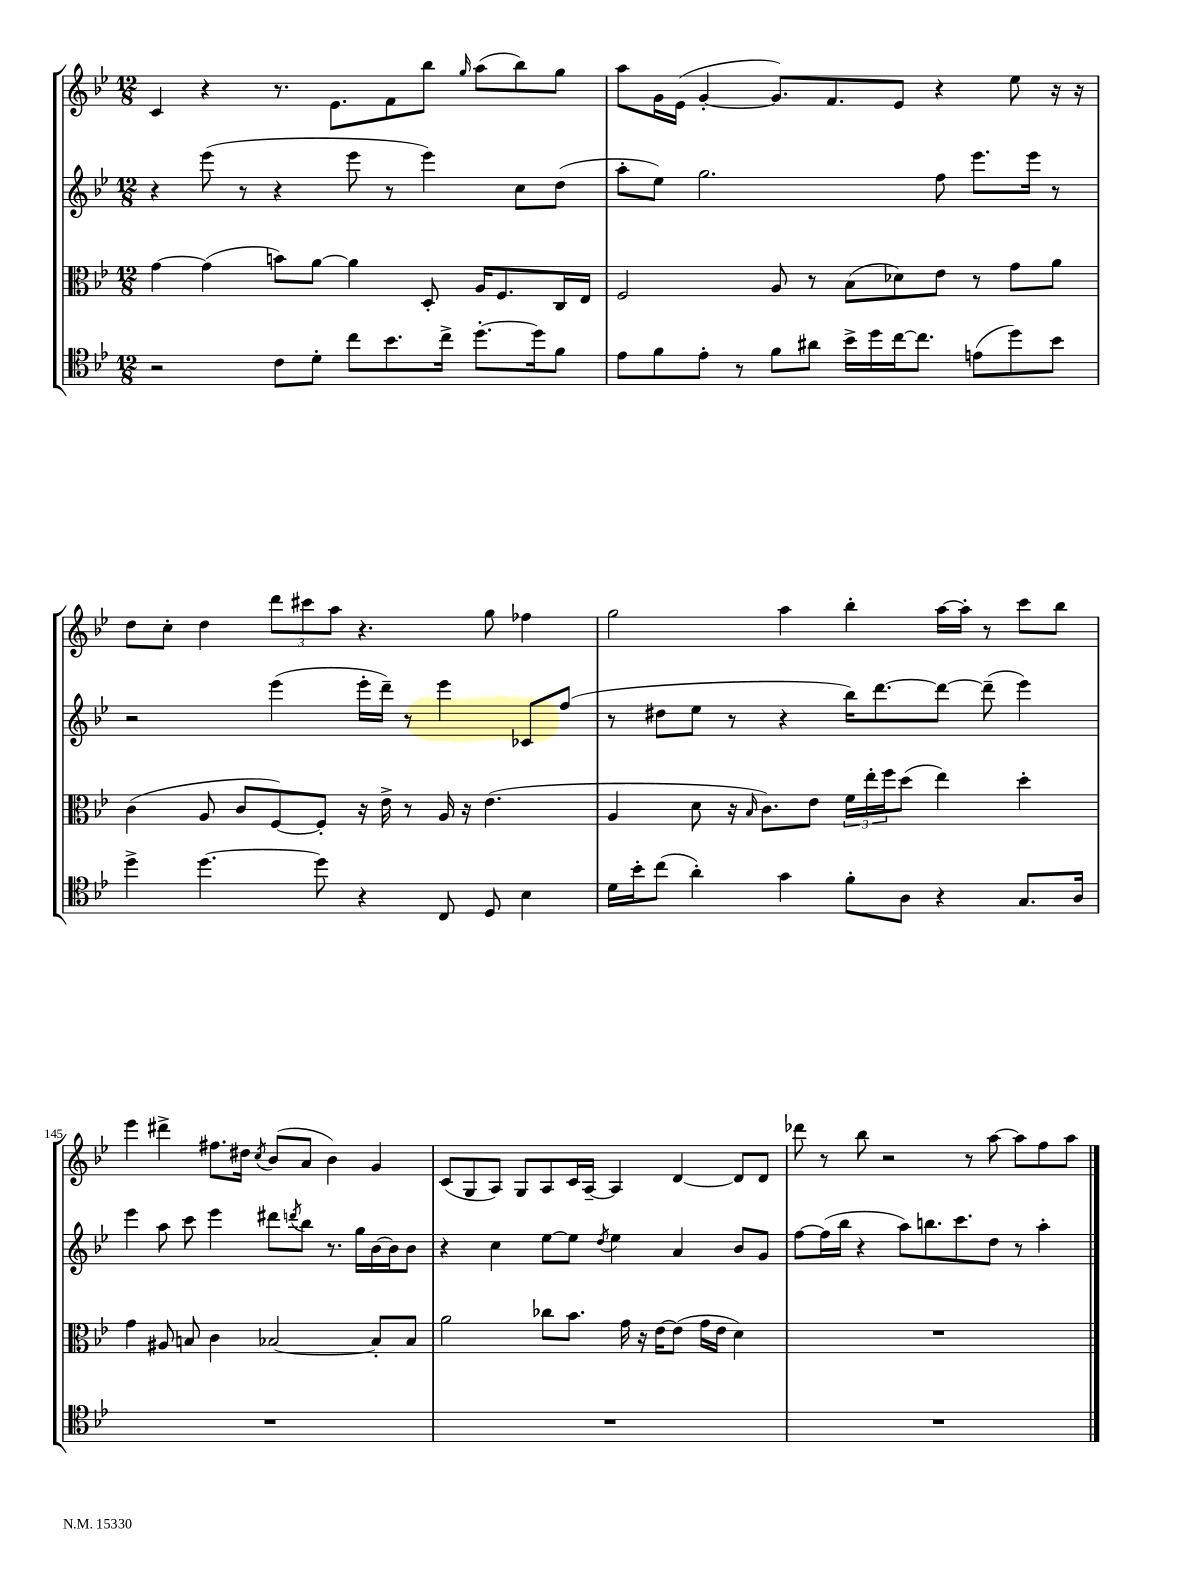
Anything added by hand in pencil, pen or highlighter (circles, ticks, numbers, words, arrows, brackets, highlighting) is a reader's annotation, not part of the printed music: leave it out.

**kern	**kern	**kern	**kern
*part4	*part3	*part2	*part1
*staff4	*staff3	*staff2	*staff1
*clefC4	*clefC3	*clefG2	*clefG2
*k[b-e-]	*k[b-e-]	*k[b-e-]	*k[b-e-]
*M12/8	*M12/8	*M12/8	*M12/8
=141	=141	=141	=141
2r	[4g\	4r	4c/
.	(4g\]	(8eee-\	4r
.	.	8r	.
8c\L	8bn\L)	4r	8.r
8d'\J	[8a\J	.	.
.	.	.	8.e-\L
8cc\L	4a\]	8eee-\	.
8.b-\	.	8r	8f\
.	8D'/	4eee-\)	8bb-\J
16cc^\Jk	.	.	.
.	.	.	16qqgg/
[8.dd'\L	16A/KL	.	(8aa\L
.	8.F/	.	.
.	.	8cc\L	8bb-\)
16dd\k]	.	.	.
8f\J	16C/L	(8dd\J	8gg\J
.	16E-/JJ	.	.
=142	=142	=142	=142
8e-\L	2F/	8aa'\L	8aa\L
8f\	.	8ee-\J)	16g\L
.	.	.	(16e-\JJ
8e-'\J	.	2.gg\	[4g'/
8r	.	.	.
8f\L	8A/	.	8.g/L])
8a#X\J	8r	.	.
.	.	.	8.f/
16b-^\LL	(8B-\L	.	.
16dd\	.	.	.
[16cc\J	8d-X\)	.	8e-/J
8.cc\J]	.	.	.
.	8e-\J	8ff\	4r
(8en\L	8r	8.eee-\L	.
8dd\)	8g\L	.	8ee-\
.	.	16eee-\Jk	.
8b-\J	8a\J	8r	16r
.	.	.	16r
!!LO:LB:g=z
=143	=143	=143	=143
4dd^\	(4c\	2r	8dd\L
.	.	.	8cc'\J
[4.dd\	8A/	.	4dd\
.	8c/L	.	.
.	[8F/)	(4eee-\	12ddd\L
.	.	.	12ccc#X\
8dd\]	8F'/J]	.	.
.	.	.	12aa\J
4r	16r	16eee-'\LL	4.r
.	16e-^\	16ddd~\JJ)	.
.	8r	8r	.
8C/	16A/	4eee-\	.
.	16r	.	.
8D/	(4.e-\	.	8gg\
4B-\	.	8c-X/L	4ff-X\
.	.	(8ff/J	.
=144	=144	=144	=144
16d\LL	4A/	8r	2gg\
16b-'\J	.	.	.
(8cc\J	.	8dd#X\L	.
4a'\)	8d\	8ee-\J	.
.	16r	8r	.
.	16qqB-/	.	.
.	8.c\L)	.	.
4g\	.	4r	4aa\
.	8e-\J	.	.
8f'\L	24f\LL	16bb-\KL)	4bb-'\
.	24ee-'\	.	.
.	.	[8.ddd\	.
.	24ff\J	.	.
8A\J	(8dd\J	.	.
4r	4ee-\)	8ddd\J_	[16aa\LL
.	.	.	16aa'\JJ]
.	.	(8ddd~\]	8r
8.G/L	4dd'\	4eee-\)	8ccc\L
.	.	.	8bb-\J
16A/Jk	.	.	.
!!LO:LB:g=z
=145	=145	=145	=145
1.r	4g\	4eee-\	4eee-\
.	8A#X/	8aa\	4ddd#X^\
.	8Bn/	8ccc\	.
.	4c\	4eee-\	8.ff#X\L
.	.	.	16dd#X\Jk
.	.	.	8qcc/
.	[2B-X/	8ddd#X\L	(8b-/L
.	.	8qdddn/	.
.	.	8bb-\J	8a/J
.	.	8.r	4b-\)
.	.	16gg\LL	.
.	8B-'/L]	[16b-\	4g/
.	.	16b-\J]	.
.	8B-/J	8b-\J	.
=146	=146	=146	=146
1.r	2a\	4r	(8c/L
.	.	.	8G/
.	.	4cc\	8A/J)
.	.	.	8G/L
.	8cc-X\L	[8ee-\L	8A/
.	8.b-\J	8ee-\J]	16c/L
.	.	.	[16A~/JJ
.	.	8qdd/	.
.	.	4ee-\	4A/]
.	16g\	.	.
.	16r	.	.
.	[16e-\KL	.	.
.	(8e-\J]	4a/	[4d/
.	16g\LL	.	.
.	16e-\JJ	.	.
.	4d\)	8b-/L	8d/L]
.	.	8g/J	8d/J
=147	=147	=147	=147
1.r	1.r	[8ff\L	8ddd-X\
.	.	(16ff\L]	8r
.	.	16bb-\JJ	.
.	.	4r	8bb-\
.	.	.	2r
.	.	8aa\L)	.
.	.	8.bbn\	.
.	.	8.ccc\	.
.	.	.	8r
.	.	8dd\J	[8aa\
.	.	8r	8aa\L]
.	.	4aa'\	8ff\
.	.	.	8aa\J
==	==	==	==
*-	*-	*-	*-
